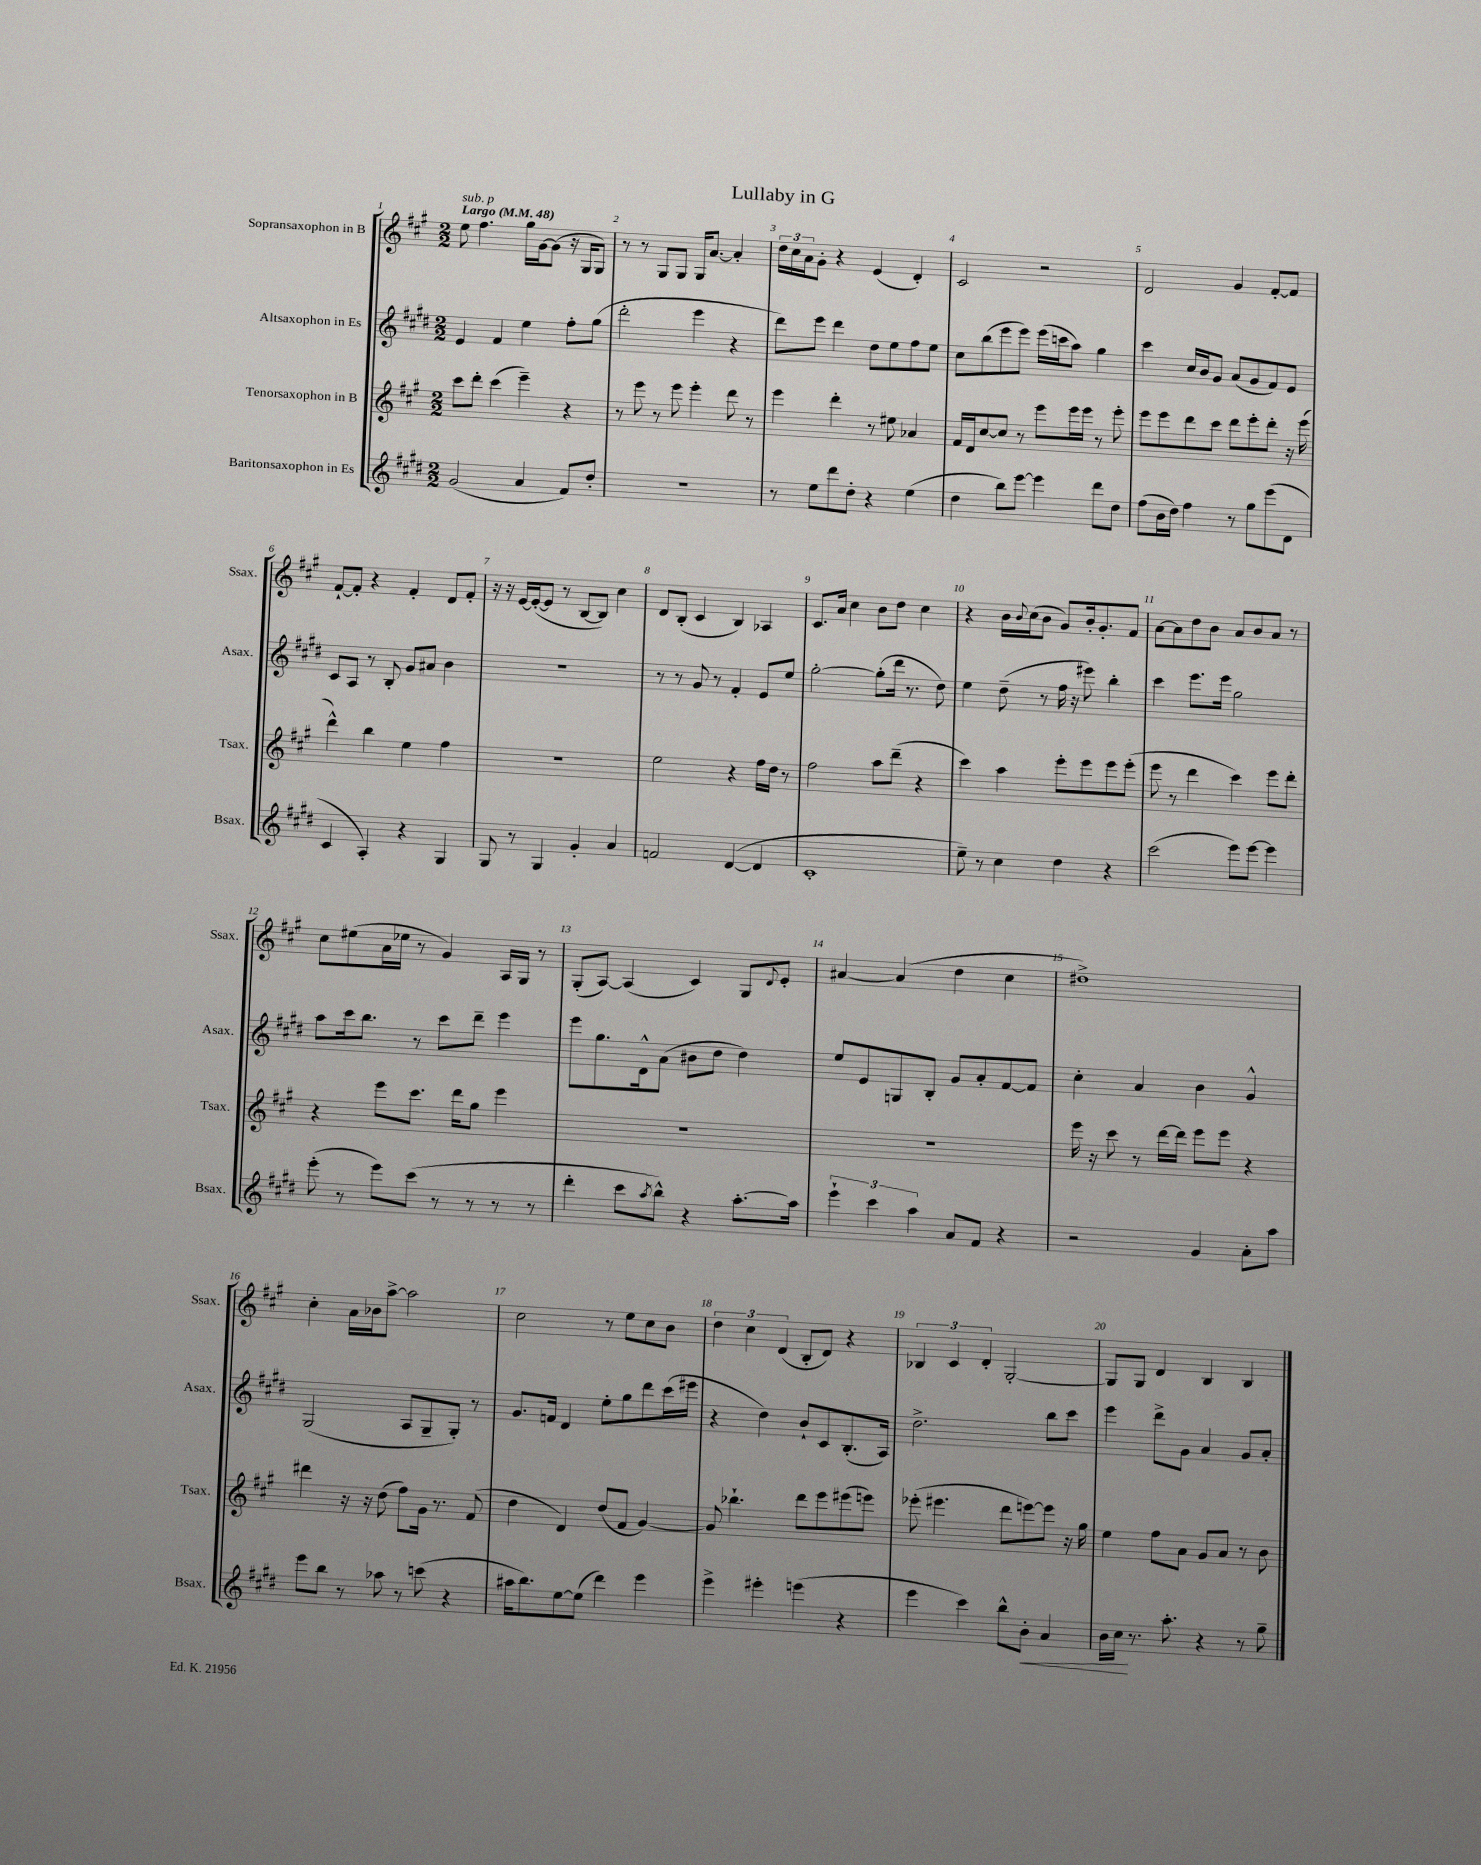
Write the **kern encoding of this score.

**kern	**kern	**kern	**kern
*staff4	*staff3	*staff2	*staff1
*clefG2	*clefG2	*clefG2	*clefG2
*k[f#c#g#d#]	*k[f#c#g#]	*k[f#c#g#d#]	*k[f#c#g#]
*M2/2	*M2/2	*M2/2	*M2/2
*MM48	*MM48	*MM48	*MM48
(2g#	8ccc#	4e	8ee
.	8ddd'	.	4.ff#
.	(4ccc#	4f#	.
4a	4eee~)	4ee	16gg#
.	.	.	[16g#
.	.	.	(8g#]
8f#)	4r	8ff#'	16r
.	.	.	16G#
8dd#'	.	(8gg#	8G#)
=	=	=	=
1r	8r	2ddd#'	8r
.	8eee	.	8r
.	8r	.	8G#
.	8eee	.	8G#
.	4eee'	4eee	16G#
.	.	.	[8.a
.	8ddd	4r	4a']
.	8r	.	.
=	=	=	=
8r	4eee	8ddd#)	24dd
.	.	.	24cc#
.	.	.	24a
8ee	.	8eee	8g#'
8ddd#	4ddd'	4ddd#	4r
8dd#'	.	.	.
4r	8r	8dd#	(4e
.	8ee#	8ee	.
(4ee	4a-	8ff#	4d')
.	.	8ee	.
=	=	=	=
4dd#	16f#	8cc#	2c#
.	16d	.	.
.	[8cc#	(8bb	.
8bb)	8cc#]	8eee	.
[8eee	8r	8eee)	.
4eee]	8eee	(16eee	2r
.	.	16ccc	.
.	16eee	8aa)	.
.	16eee	.	.
8ddd#	8r	4gg#	.
8dd#	8eee'	.	.
=	=	=	=
(8ff#	8eee	4ccc#	2d
16b	8eee	.	.
16dd#)	.	.	.
4ff#	8ddd	16cc#	.
.	.	16b	.
.	8ccc#	8g#	.
8r	8ddd	(8a	4g#
8gg#	8eee'	8g#	.
(8eee	8ddd'	8f#)	[8f#'
8d#	16r	8e	8f#]
.	(16eee	.	.
=	=	=	=
4c#	4ddd^^)	8c#	[8f#`
.	.	8A	8f#']
4A')	4bb	8r	4r
.	.	8B'	.
4r	4ee	8g#	4f#'
.	.	8a#	.
4G#	4ff#	4b	8d
.	.	.	8f#'
=	=	=	=
8G#	1r	1r	16r
.	.	.	16r
8r	.	.	[16e
.	.	.	(16e'_
4G#	.	.	8e]
.	.	.	8r
4g#'	.	.	[8B
.	.	.	8B])
4a	.	.	4cc#
=	=	=	=
2f	2ee	8r	8d
.	.	8r	(8B'
.	.	8g#	4c#
.	.	8r	.
([4d#	4r	4f#'	4B)
4d#]	16ff#	8e	4A-
.	16dd	.	.
.	8r	8ee	.
=	=	=	=
1c#'	2ff#	[2gg#'	8.c#
.	.	.	16a
.	.	.	4cc#
.	8aa	(8gg#']	8b
.	(8ddd~	16ddd#	8dd
.	.	8.r	.
.	4r	.	4cc#
.	.	8dd#)	.
=	=	=	=
8ee~)	4ccc#)	4ee	4r
8r	.	.	.
4cc#	4aa	(8dd#~	16b
.	.	.	8qqb
.	.	.	(16cc#
.	.	8r	8b
4dd#	8eee'	16ff#	8g#)
.	.	16r	.
.	8eee	8eee#)	16b'
.	.	.	8.g#'
4r	8eee	4bb'	.
.	(8eee'	.	8f#
=	=	=	=
(2ccc#	8eee	4ccc#	[8a
.	8r	.	8a]
.	4ddd	8.eee	8dd
.	.	.	8b
.	.	16eee	.
8eee)	4ccc#)	2gg#	8a
[8eee	.	.	8b
4eee]	8eee	.	8a
.	8ddd'	.	8r
=	=	=	=
(8eee'	4r	8aa	8cc#
8r	.	16ccc#	(8ee#
.	.	8.bb	.
8eee)	8eee	.	16a
.	.	.	16ee-
(8ccc#	8.ccc#	8r	8r
8r	.	8ccc#	4g#)
.	16ddd	.	.
8r	8gg#	8ddd#~	.
8r	4eee	4eee	16A
.	.	.	16G#
8r	.	.	8r
=	=	=	=
4ddd#'	1r	8eee	(8G#'
.	.	8.gg#	[8A)
8ccc#	.	.	(4A]
.	.	16d#^^	.
8qaa	.	.	.
8bb^^)	.	(8a	.
4r	.	8b#	4c#)
.	.	8dd#	.
[8.aa'	.	4dd#)	8G#
.	.	.	8qqd
.	.	.	8e'
16aa]	.	.	.
=	=	=	=
6eee`	1r	8ee	[4a#
.	.	8e	.
6ccc#	.	.	.
.	.	8G	(4a#]
6aa	.	.	.
.	.	8B'	.
8a	.	8g#	4dd
8f#	.	8a'	.
4r	.	[8f#	4cc#
.	.	8f#]	.
=	=	=	=
2r	16eee	4cc#'	1dd#^)
.	16r	.	.
.	8ccc#	.	.
.	8r	4a	.
.	[16ddd	.	.
.	16ddd]	.	.
4g#	8eee	4b	.
.	8eee	.	.
8a'	4r	4g#^^	.
8aa	.	.	.
=	=	=	=
8eee	4ddd#	(2G#	4cc#'
8bb	.	.	.
8r	16r	.	16a
.	16r	.	16b-
8aa-	(8dd	.	[8aa^
8r	8ff#)	8A	2aa]
(8ccc	16g#	8G#~	.
.	8.r	.	.
4r	.	8G#')	.
.	(8f#	8r	.
=	=	=	=
16aa#	4dd	8.g#	2cc#
8.bb)	.	.	.
.	.	16f	.
[8ee	4d)	4d#	.
(8ee]	.	.	.
4ddd#)	(8dd	8ee'	8r
.	8f#	8gg#	8ee
4eee	[4g#)	8ddd#	8cc#
.	.	(16ccc#	8b
.	.	16eee#	.
=	=	=	=
4eee^	8g#]	4r	6dd
.	4.bb-`	.	.
.	.	.	6cc#
4eee#'	.	4dd#)	.
.	.	.	(6d
(4eee	8ddd	8b`	8B'
.	8eee	8c#	8d)
4r	(8eee#	(8.B'	4r
.	8eee)	.	.
.	.	16A)	.
=	=	=	=
4eee	(8eee-'	2.dd#^	6B-
.	4.eee#	.	.
.	.	.	6c#
4ccc#)	.	.	.
.	.	.	6d'
8bb^^	8ddd	.	[2G#'
8b'	[8eee)	.	.
4a	8eee]	8bb	.
.	16r	8ccc#	.
.	16gg#	.	.
=	=	=	=
16b	4ee	4eee	8G#]
16cc#	.	.	.
8.r	.	.	8G#
.	8ff#	8ddd#^	4d
8.aa'	.	.	.
.	8a	8g#	.
4r	8g#	4a	4B
.	8a	.	.
8r	8r	8g#	4B
8gg#~	8b	8a'	.
==	==	==	==
*-	*-	*-	*-
